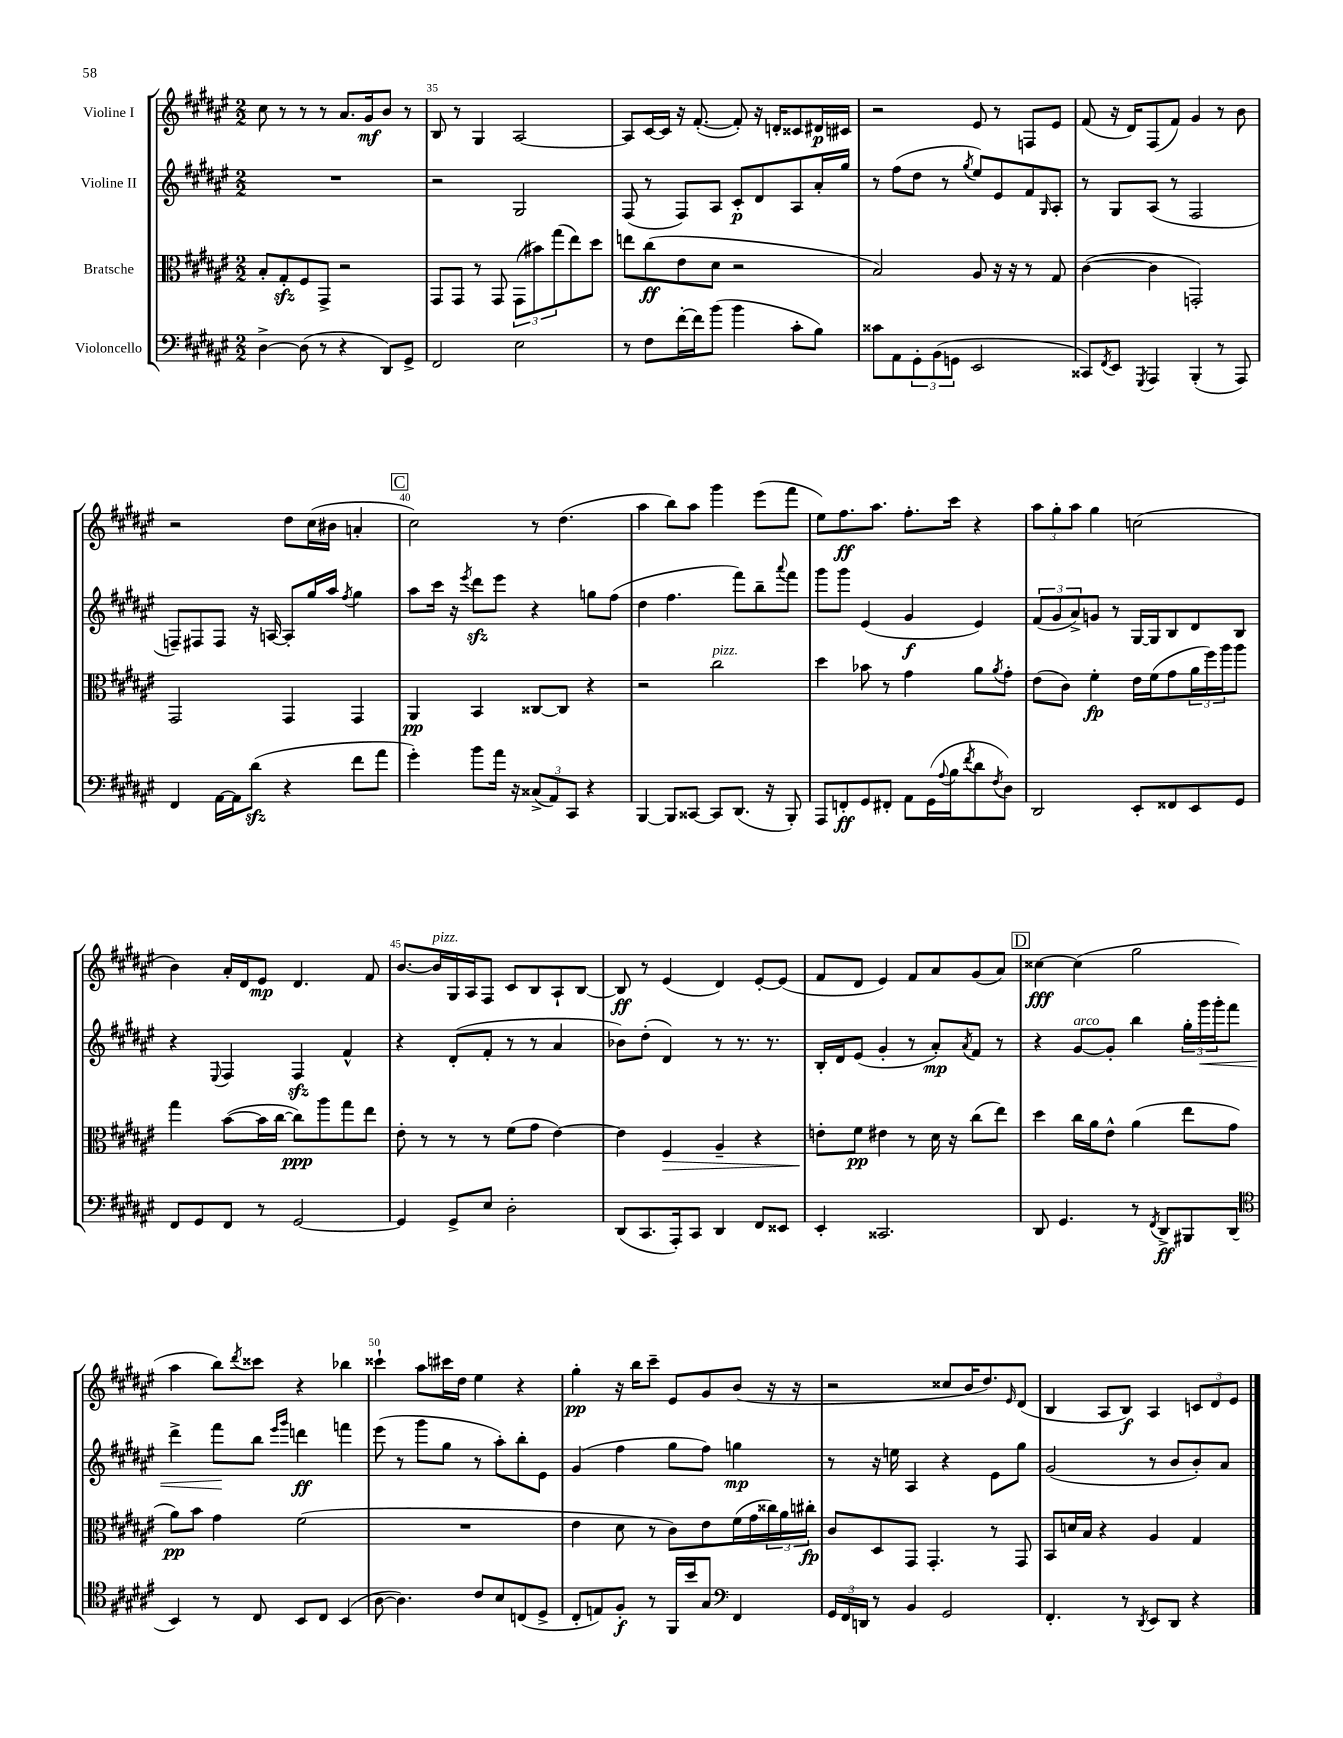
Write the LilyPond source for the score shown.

<<
\new StaffGroup <<
\new Staff = "s0" \with { instrumentName = "Violine I" } {
    \clef treble \key fis \major \numericTimeSignature \time 2/2
    cis''8 r8 r8 r8 ais'8. gis'16\mf b'8 r8 |
    b8 r8 gis4 ais2~ |
    ais8 cis'16~ cis'16 r16 fis'8.~-.( fis'8-.) r16 d'16-. cisis'8 dis'16\p cis'16 |
    r2 eis'8 r8 f8 eis'8 |
    fis'8( r16 dis'16) fis8( fis'8) gis'4 r8 b'8 |
    r2 dis''8 cis''16( bis'16 a'4-. |
    \mark \markup { \box "C" } cis''2) r8 dis''4.( |
    ais''4 b''8) ais''8 gis'''4 eis'''8( fis'''8 |
    eis''8) fis''8.\ff ais''8. fis''8.-. cis'''16 r4 |
    \tuplet 3/2 { ais''8 gis''8-. ais''8 } gis''4 c''2( |
    b'4) ais'16-. dis'16 eis'8\mp dis'4. fis'8 |
    b'8.~ b'16^\markup { \italic "pizz." } gis16 ais16 fis8 cis'8 b8 ais8-! b8~ |
    b8\ff r8 eis'4( dis'4) eis'8~-. eis'8( |
    fis'8 dis'8 eis'4) fis'8 ais'8 gis'8( ais'8) |
    \mark \markup { \box "D" } cisis''4~\fff cisis''4( gis''2 |
    ais''4 b''8) \acciaccatura { dis'''8 } cisis'''8 r4 bes''4 |
    cisis'''4-! ais''8 cis'''16 dis''16 eis''4 r4 |
    gis''4-.\pp r16 b''16 cis'''8-- eis'8 gis'8 b'8( r16 r16 |
    r2 cisis''8 b'16 dis''8.) \grace { eis'16 } dis'8( |
    b4 ais8 b8\f) ais4 \tuplet 3/2 { c'8 dis'8 eis'8 } \bar "|." |
}
\new Staff = "s1" \with { instrumentName = "Violine II" } {
    \clef treble \key fis \major \numericTimeSignature \time 2/2
    R1 |
    r2 gis2 |
    fis8( r8 fis8) ais8 cis'8-.\p dis'8 ais8 ais'16-. gis''16 |
    r8 fis''8( dis''8 r8 \acciaccatura { gis''8 } eis''8) eis'8 fis'8 \grace { gis16 } ais8-. |
    r8 gis8 ais8( r8 fis2 |
    f8--) fis8 fis8 r16 a16~ a8-. gis''16 ais''16 \acciaccatura { fis''8 } gis''4 |
    \mark \markup { \box "C" } ais''8 cis'''16 r16 \acciaccatura { eis'''8 } dis'''8\sfz eis'''8 r4 g''8 fis''8( |
    dis''4 fis''4. fis'''8) b''8-- \appoggiatura { ais'''8 } fis'''8 |
    gis'''8 gis'''8 eis'4( gis'4\f eis'4) |
    \tuplet 3/2 { fis'8( gis'8 ais'8->) } g'8 r8 gis16~ gis16 b8 dis'8 b8 |
    r4 \appoggiatura { eis8 } fis4 fis4\sfz fis'4-^ |
    r4 dis'8-.( fis'8-. r8 r8 ais'4 |
    bes'8) dis''8-.( dis'4) r8 r8. r8. |
    b16-. dis'16 eis'8( gis'4-. r8 ais'8-.\mp) \acciaccatura { ais'8 } fis'8 r8 |
    \mark \markup { \box "D" } r4 gis'8~^\markup { \italic "arco" } gis'8-. b''4 \tuplet 3/2 { gis''16-. gis'''16\< gis'''16-. } fis'''8 |
    dis'''4-> fis'''8\! b''8 \grace { eis'''16 gis'''16 } d'''4\ff f'''4 |
    eis'''8( r8 gis'''8 gis''8 r8 ais''8-.) b''8-. eis'8 |
    gis'4( fis''4 gis''8 fis''8) g''4\mp |
    r8 r16 e''16 ais4 r4 eis'8 gis''8 |
    gis'2( r8 b'8 b'8-.) ais'8 \bar "|." |
}
\new Staff = "s2" \with { instrumentName = "Bratsche" } {
    \clef alto \key fis \major \numericTimeSignature \time 2/2
    b8-. gis8-.\sfz fis8 gis,8-> r2 |
    gis,8 gis,8 r8 gis,8 \tuplet 3/2 { gis,8( bis'8) gis''8( } eis''8) dis''8 |
    e''8 cis''8\ff( eis'8 dis'8 r2 |
    b2) ais8 r16 r16 r8 gis8 |
    cis'4~( cis'4 g,2-.) |
    gis,2 gis,4 gis,4 |
    \mark \markup { \box "C" } ais,4\pp b,4 cisis8~ cisis8 r4 |
    r2 cis''2^\markup { \italic "pizz." } |
    dis''4 bes'8 r8 gis'4 ais'8 \acciaccatura { ais'8 } gis'8-. |
    eis'8( cis'8) fis'4-.\fp eis'16 fis'16( gis'8 \tuplet 3/2 { ais'16 fis''16) ais''16 } ais''8 |
    gis''4 b'8~( b'16 cis''16~ cis''8\ppp) ais''8 gis''8 eis''8 |
    eis'8-. r8 r8 r8 fis'8( gis'8 eis'4~) |
    eis'4 fis4\> ais4-- r4 |
    e'8-.\! fis'8\pp eis'4 r8 dis'16 r16 cis''8( eis''8) |
    \mark \markup { \box "D" } dis''4 cis''16 ais'16 eis'8-^ ais'4( eis''8 gis'8 |
    ais'8\pp) b'8 gis'4 fis'2( |
    R1 |
    eis'4 dis'8 r8 cis'8) eis'8 fis'16( gis'16 \tuplet 3/2 { cisis''16) ais'16 cis''16-.\fp } |
    cis'8 dis8 gis,8 gis,4.-. r8 gis,8 |
    b,8 d'16 b16 r4 ais4 gis4 \bar "|." |
}
\new Staff = "s3" \with { instrumentName = "Violoncello" } {
    \clef bass \key fis \major \numericTimeSignature \time 2/2
    dis4~-> dis8( r8 r4 dis,8) gis,8-> |
    fis,2 eis2 |
    r8 fis8 fis'16~-. fis'16 b'8( b'4 cis'8-. b8) |
    cisis'8 ais,8 \tuplet 3/2 { gis,8-. b,8( g,8 } eis,2 |
    cisis,8) \acciaccatura { fis,8 } eis,8 \acciaccatura { gis,,8 } ais,,4 b,,4-.( r8 ais,,8) |
    fis,4 ais,16~ ais,16 dis'8\sfz( r4 fis'8 ais'8 |
    \mark \markup { \box "C" } gis'4-.) b'8 ais'16 r16 \tuplet 3/2 { cisis8->( ais,8) cis,8 } r4 |
    b,,4~ b,,8 cisis,8~ cisis,8 dis,8.( r16 b,,8-.) |
    ais,,8 f,8-.\ff gis,8 fis,8-. ais,8 gis,16( \appoggiatura { ais8 } b16 \acciaccatura { fis'8 } dis'8 \acciaccatura { fis8 } dis8) |
    dis,2 eis,8-. fisis,8 eis,8 gis,8 |
    fis,8 gis,8 fis,8 r8 gis,2~ |
    gis,4 gis,8-> eis8 dis2-. |
    dis,8( cis,8. ais,,16-.) cis,8 dis,4 fis,8 eisis,8 |
    eis,4-. cisis,2. |
    \mark \markup { \box "D" } dis,8 gis,4. r8 \acciaccatura { fis,8 } dis,8->\ff bis,,8 dis,8( |
    \clef tenor b,4) r8 cis8 b,8 cis8 b,4( |
    ais8~ ais4.) cis'8 b8 c8( dis8-> |
    cis8-. e8) fis8-.\f r8 fis,16 b'16 gis8 \clef bass fis,4 |
    \tuplet 3/2 { gis,16 fis,16 d,16 } r8 b,4 gis,2 |
    fis,4.-. r8 \acciaccatura { dis,8 } eis,8 dis,8 r4 \bar "|." |
}
>>
>>
\layout { \context { \Score currentBarNumber = #34 \override BarNumber.break-visibility = ##(#f #t #t) barNumberVisibility = #(every-nth-bar-number-visible 5) } }
